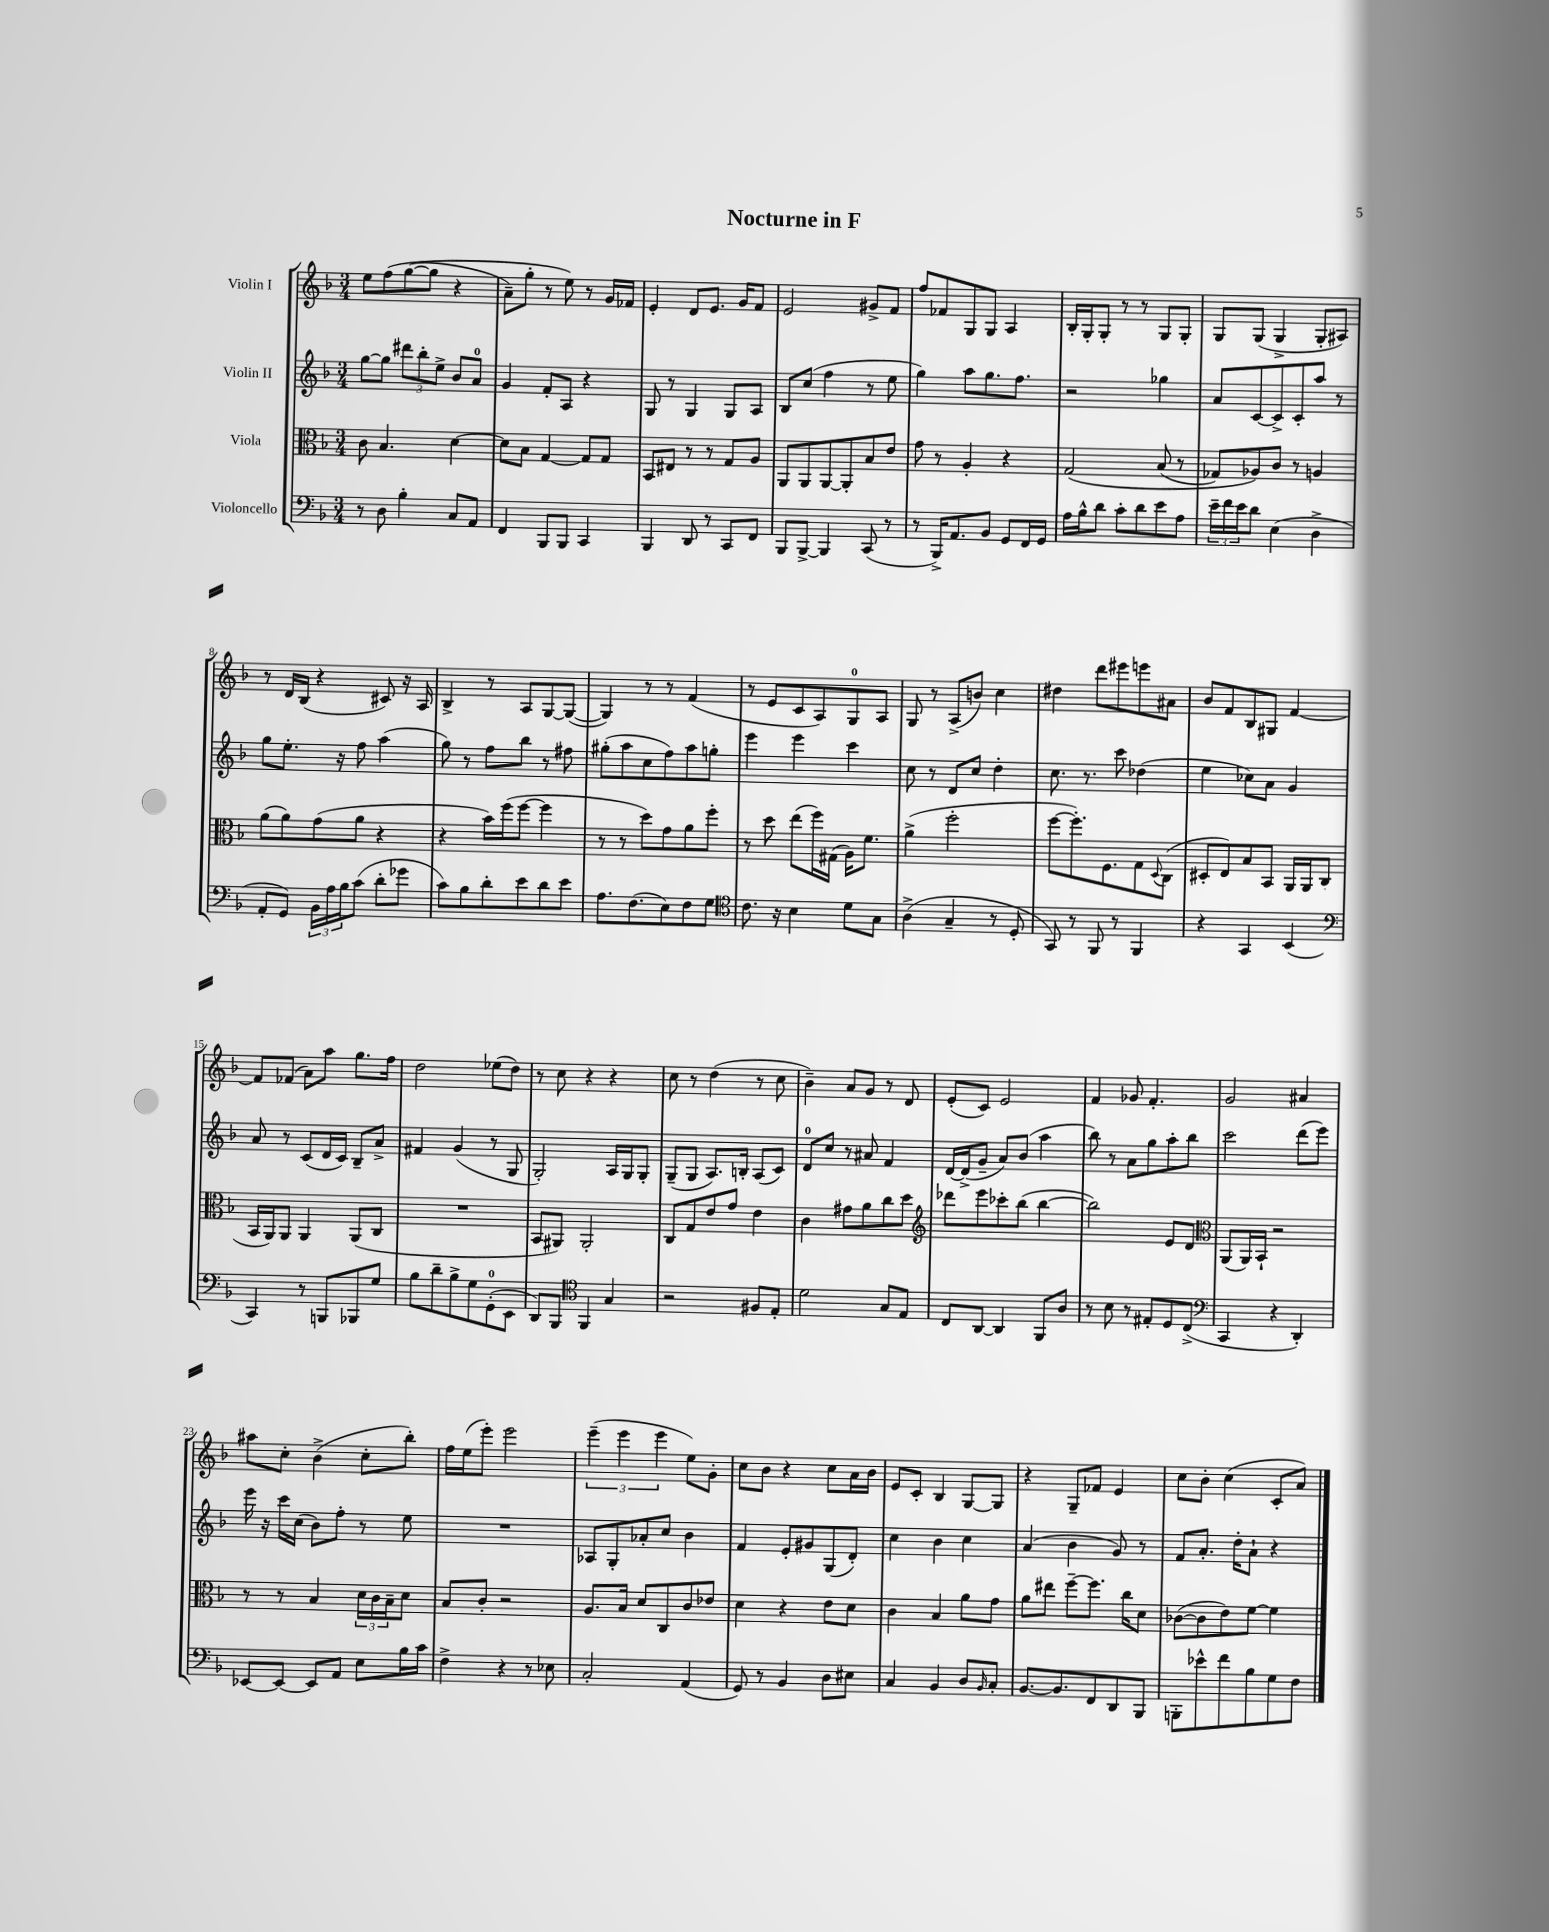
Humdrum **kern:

**kern	**kern	**kern	**kern
*staff4	*staff3	*staff2	*staff1
*clefF4	*clefC3	*clefG2	*clefG2
*k[b-]	*k[b-]	*k[b-]	*k[b-]
*M3/4	*M3/4	*M3/4	*M3/4
8r	8c	[8gg	8ee
8D	4.B-	8gg]	&(8ff
4B-'	.	12ddd#	([8gg
.	.	12bb-'	.
.	.	.	8gg]
.	.	12ee^	.
8C	[4d	8b-	4r
8AA	.	8a	.
=	=	=	=
4FF	8d]	4g	8a~)
.	8B-	.	8gg'
8BBB-	[4G	8f'	8r
8BBB-	.	8A	8ee&)
4CC	8G]	4r	8r
.	8G	.	16g
.	.	.	16f-
=	=	=	=
4BBB-	8BB-	8G	4e'
.	8E#	8r	.
8DD	8r	4G	8d
8r	8r	.	8.e
8CC	8G	8G	.
.	.	.	16g
8FF	8A	8A	8f
=	=	=	=
8BBB-	8AA	8B-	2e
[8BBB-^	8AA	(8cc	.
4BBB-]	[8AA	4ff	.
.	8AA']	.	.
(8CC	8B-	8r	8g#^
8r	8e	8ee	8f
=	=	=	=
8r	8g	4gg)	8ff
16BBB-^)	8r	.	8f-
8.AA	.	.	.
.	4A'	8aa	8G
8BB-	.	8.gg	8G
8GG	4r	.	4A
.	.	8.ff	.
16FF	.	.	.
16GG	.	.	.
=	=	=	=
16A	&(2G	2r	16B-'
16B-^^	.	.	16G'
8d	.	.	8G'
8c'	.	.	8r
8d	.	.	8r
8e	(8B-	4gg-	8G
8A	8r	.	8G'
=	=	=	=
24e~	8G-)	8a	8G
24f	.	.	.
24e	.	.	.
8d	8A-&)	[8c	(8G
(4E	8c	8c^]	4G^
.	8r	8c'	.
4D^	4A	8aa	8G'
.	.	8r	8A#)
=	=	=	=
8AA'	(8a	8gg	8r
8GG)	8a)	8.ee'	16d
.	.	.	(16B-
24BB-	(8g	.	4r
24A	.	.	.
.	.	16r	.
24B-	.	.	.
(8c	8a	8ff	.
8d'	4r	(4aa	8c#)
8g-	.	.	16r
.	.	.	16A
=	=	=	=
8c)	4r	8gg)	4B-^
8B-	.	8r	.
8d'	16b-)	8ff	8r
.	(16ff	.	.
8e	[8ff	8bb-	8A
8d	4ff]	8r	[8G
8e	.	8ff#	(8G_
=	=	=	=
8.A	8r	(8gg#'	4G])
.	8r	8aa	.
(8.F	.	.	.
.	8dd)	8cc	8r
8E)	8g	8ff)	8r
8F	8a	8aa	(4f
8G	8ff'	8gg'	.
=	=	=	=
*clefC4	*	*	*
8.c	8r	4eee	8r
.	8dd	.	8e
16r	.	.	.
4B-	(8ee	4eee	8c
.	16ff)	.	8A)
.	(16G#	.	.
8d	16A)	4ccc	8G
.	8.f	.	.
8G	.	.	8A
=	=	=	=
(4A^	(4a^	8cc	8G
.	.	8r	8r
4G~	2ff'	8d	(8A^
.	.	8cc	8b)
8r	.	4dd'	4cc
8D'	.	.	.
=	=	=	=
8GG)	[8ff	8.cc	4dd#
8r	8.ff'])	.	.
.	.	8.r	.
8FF	.	.	8ddd
.	8.F	.	.
8r	.	8ccc	8eee#
4FF	8G	(4dd-	8eee
.	8qqD	.	.
.	(8C	.	8a#
=	=	=	=
4r	8D#'	4ee	8b-
.	8E)	.	8f
4GG	8B-	8cc-)	8B-
.	8BB-	8a	8G#
(4BB-	16AA	4g	[4f
.	16AA	.	.
.	(8C	.	.
=	=	=	=
*clefF4	*	*	*
4CC)	16BB-	8a	8f]
.	16AA)	.	.
.	8AA	8r	(8f-
8r	4AA	(8c	8a)
8BBB	.	16d	8aa
.	.	16c)	.
8BBB-	(8AA	8B-~	8.gg
8G	8C	8a^	.
.	.	.	16ff
=	=	=	=
8B-	2.r	4f#	2dd
8d~	.	.	.
8B-^	.	(4g	.
8G	.	.	.
(8GG'	.	8r	(8ee-
8EE	.	8G	8dd)
=	=	=	=
8DD)	8BB-	2G')	8r
8BBB-	8AA#)	.	8cc
*clefC4	*	*	*
4FF	2AA#'	.	4r
4G	.	16A	4r
.	.	16G	.
.	.	8G'	.
=	=	=	=
2r	8C	(8G~	8cc
.	8G	8G	8r
.	8e	8.A)	(4dd
.	8g	.	.
.	.	16B'	.
8F#	4e	(8A	8r
8E'	.	8c)	8cc
=	=	=	=
2d	4c	8d	4b-~)
.	.	8cc	.
.	8g#	8r	8a
.	8a	8a#	8g
8G	8cc	4f	8r
8E	8dd	.	8d
=	=	=	=
*	*clefG2	*	*
8C	8ddd-	[16d	(8e'
.	.	(16d^]	.
[8AA	8eee	8g~	8c)
4AA]	8ccc-'	8a)	2e
.	(8bb-	(8b-	.
8FF	[4bb-	4aa	.
8A	.	.	.
=	=	=	=
8r	2bb-])	8bb-)	4f
8B-	.	8r	.
8r	.	8a	8g-
8E#'	.	8gg	4.f'
8D	8e	8aa'	.
(8C^	8d	8bb-	.
=	=	=	=
*clefF4	*clefC3	*	*
4CC	(8AA	2ccc	2g
.	16AA)	.	.
.	16BB-`	.	.
4r	2r	.	.
4DD')	.	(8ddd	4a#
.	.	8eee)	.
=	=	=	=
[8EE-	8r	16eee	8aa#
.	.	16r	.
8EE-_	8r	16ccc	8cc'
.	.	(16cc	.
8EE-]	4B-	8b-)	(4b-^
8AA	.	8ff'	.
8E	24d	8r	8cc'
.	24c	.	.
.	24B-~	.	.
16B-	8d	8ee	8bb-')
16c	.	.	.
=	=	=	=
4F^	8B-	2.r	16ff
.	.	.	(16ee
.	8c'	.	8eee')
4r	2r	.	2eee
8r	.	.	.
8E-	.	.	.
=	=	=	=
2C'	8.A	8A-	(6eee~
.	.	8G'	.
.	.	.	6eee
.	16B-	.	.
.	8d	8a-'	.
.	.	.	6eee
.	8C	8cc	.
(4AA	8c	4b-	8ee)
.	8e-	.	8g'
=	=	=	=
8GG)	4d	4f	8cc
8r	.	.	8b-
4BB-	4r	8e'	4r
.	.	8g#	.
8D	8e	(8G	8cc
8E#	8d	8d')	16a
.	.	.	16b-
=	=	=	=
4C	4c	4cc	8e
.	.	.	8c'
4BB-	4B-	4b-	4B-
8D	8a	4cc	[8G
16qqBB-	.	.	.
8C'	8g	.	8G]
=	=	=	=
[8.BB-	8a	(4a	4r
.	8ee#	.	.
8.BB-]	.	.	.
.	[8ff~	4b-	8G~
8FF	8.ff]	.	8f-
8DD	.	8g)	4e
.	16cc	.	.
8BBB-	8d	8r	.
=	=	=	=
8BBB'	([8c-	8f	8cc
8e-^^	8c-]	8.a'	8b-'
8f	8e)	.	(4cc
.	.	16dd'	.
8B-	[8f	8a`	.
8G	4f]	4r	8c'
8F	.	.	8a)
==	==	==	==
*-	*-	*-	*-
